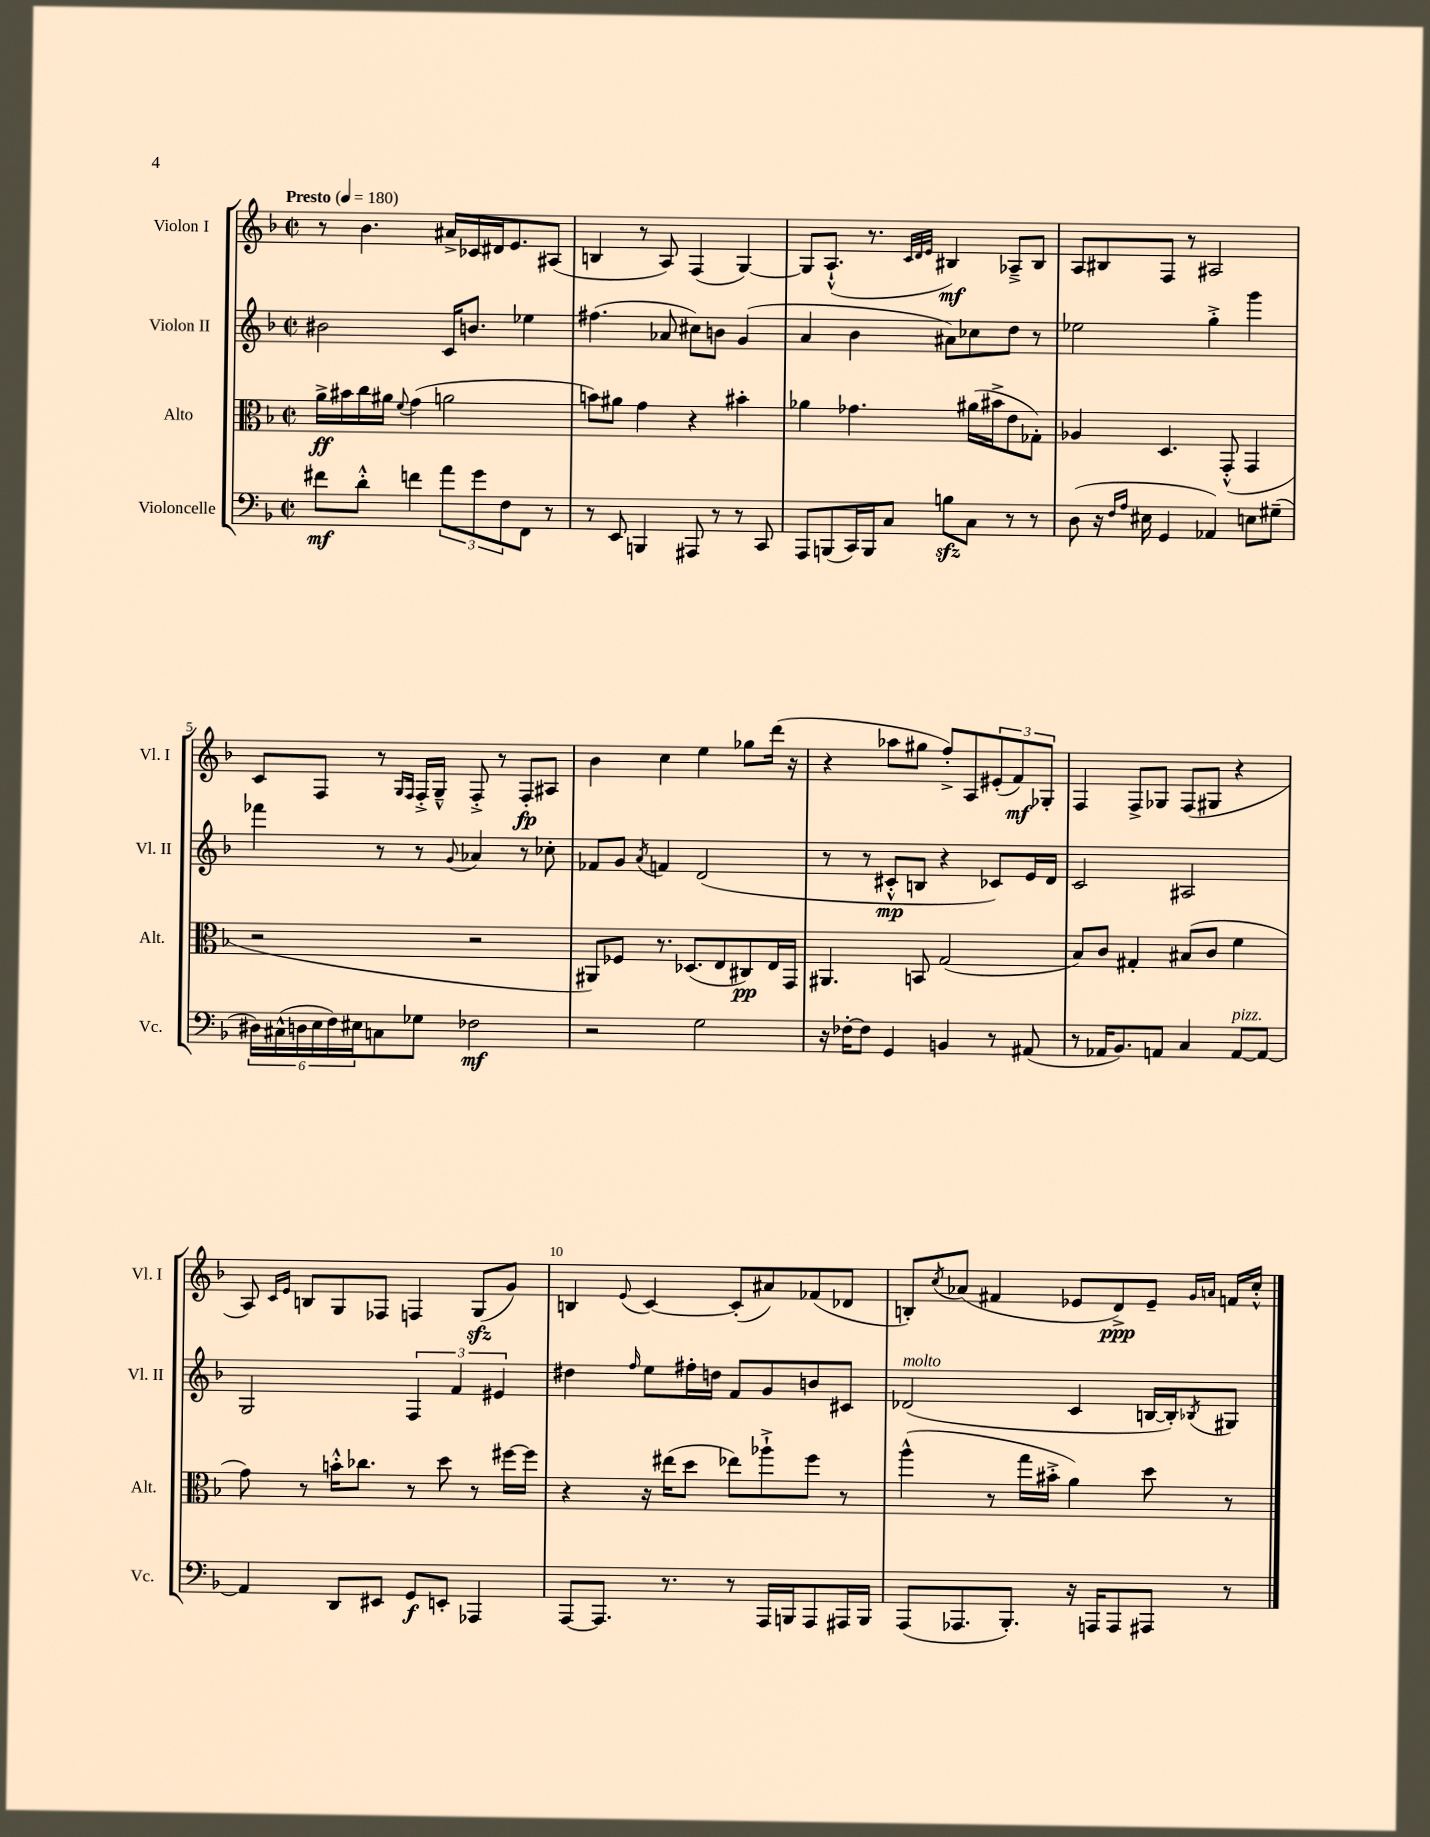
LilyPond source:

<<
\new StaffGroup <<
\new Staff = "s0" \with { instrumentName = "Violon I" shortInstrumentName = "Vl. I" } {
    \clef treble \key f \major \defaultTimeSignature \time 2/2 \tempo "Presto" 4 = 180
    r8 bes'4. ais'16-> ces'16 dis'16 e'8. ais8( |
    b4 r8 a8) f4( g4~) |
    g8 a8.-!-^( r8. \grace { c'32 d'32 e'32 } bis4\mf) aes8---> bis8 |
    a8 bis8 f8 r8 ais2 |
    c'8 f8 r8 \grace { g16 f16 } f16-.-> g16---^ f8-.-> r8 f8-.\fp ais8 |
    bes'4 c''4 e''4 ges''8 d'''16( r16 |
    r4 aes''8 gis''8 f''8-.->) a8 \tuplet 3/2 { eis'8-.( f'8\mf) ges8-. } |
    f4 f8-> ges8 f8( gis8 r4 |
    a8) \grace { c'16 e'16 } b8 g8 fes8 f4 g8\sfz( g'8) |
    b4 \appoggiatura { e'8 } c'4~ c'8-.( ais'8) fes'8( des'8 |
    b8-.) \acciaccatura { c''8 } aes'8( fis'4 ees'8 d'8->\ppp) ees'8-- \grace { g'16 a'16 } f'16 c''16-.-^ \bar "|." |
}
\new Staff = "s1" \with { instrumentName = "Violon II" shortInstrumentName = "Vl. II" } {
    \clef treble \key f \major \defaultTimeSignature \time 2/2
    bis'2 c'16 b'8. ees''4 |
    fis''4.( aes'8 cis''8) b'8 g'4( |
    a'4 bes'4 ais'8) ces''8 d''8 r8 |
    ees''2 g''4-.-> g'''4 |
    fes'''4 r8 r8 \appoggiatura { g'8 } aes'4 r8 ces''8-. |
    fes'8 g'8 \acciaccatura { a'8 } f'4 d'2( |
    r8 r8 cis'8-.-^\mp b8 r4 ces'8) e'16 d'16 |
    c'2 ais2 |
    g2 \tuplet 3/2 { f4 f'4 eis'4 } |
    dis''4 \grace { f''16 } e''8 fis''16-. d''16 f'8 g'8 b'8 cis'8 |
    des'2^\markup { \italic "molto" }( c'4 b16~ b16-.) \acciaccatura { bes8 } gis8 \bar "|." |
}
\new Staff = "s2" \with { instrumentName = "Alto" shortInstrumentName = "Alt." } {
    \clef alto \key f \major \defaultTimeSignature \time 2/2
    a'16->\ff bis'16 c''16 ais'16 \appoggiatura { f'8 } g'4( a'2 |
    b'8) ais'8 g'4 r4 bis'4-. |
    aes'4 ges'4. ais'16( bis'16-> e'8 ges8-.) |
    aes4 d4. g,8-.-^( g,4 |
    r2 r2 |
    ais,8) fes8 r8. des8.( e8 cis8\pp) e16 g,16 |
    ais,4. b,8 g2( |
    bes8) c'8 gis4-. bis8( c'8 f'4 |
    g'8) r8 b'16-.-^ ces''8. r8 d''8 r8 fis''16~ fis''16 |
    r4 r16 eis''16( d''8 ees''8) aes''8-!-> f''8 r8 |
    a''4-^( r8 g''16 bis'16-.-> a'4) d''8 r8 \bar "|." |
}
\new Staff = "s3" \with { instrumentName = "Violoncelle" shortInstrumentName = "Vc." } {
    \clef bass \key f \major \defaultTimeSignature \time 2/2
    fis'8\mf d'8-.-^ f'4 \tuplet 3/2 { a'8 g'8 f8 } f,8 r8 |
    r8 e,8 b,,4 ais,,8 r8 r8 c,8 |
    a,,8 b,,8( c,16) b,,16 c8 b8\sfz c8 r8 r8 |
    d8( r16 \grace { f16 a16 } eis16 g,4 aes,4) e8 gis8--( |
    \tuplet 6/4 { dis16) cis16-^( d16 e16 f16) eis16 } c8 ges8 fes2\mf |
    r2 g2 |
    r16 fes16~-. fes8 g,4 b,4 r8 ais,8( |
    r8 aes,16 bes,8.) a,8 c4 a,8~^\markup { \italic "pizz." } a,8~ |
    a,4 d,8 eis,8 g,8\f e,8-. aes,,4 |
    a,,8~ a,,8. r8. r8 a,,16 b,,16 a,,8 ais,,16 b,,16 |
    a,,8( aes,,8. bes,,8.-.) r16 a,,16 a,,8 ais,,8 r8 \bar "|." |
}
>>
>>
\layout { \context { \Score \override BarNumber.break-visibility = ##(#f #t #t) barNumberVisibility = #(every-nth-bar-number-visible 5) } }
